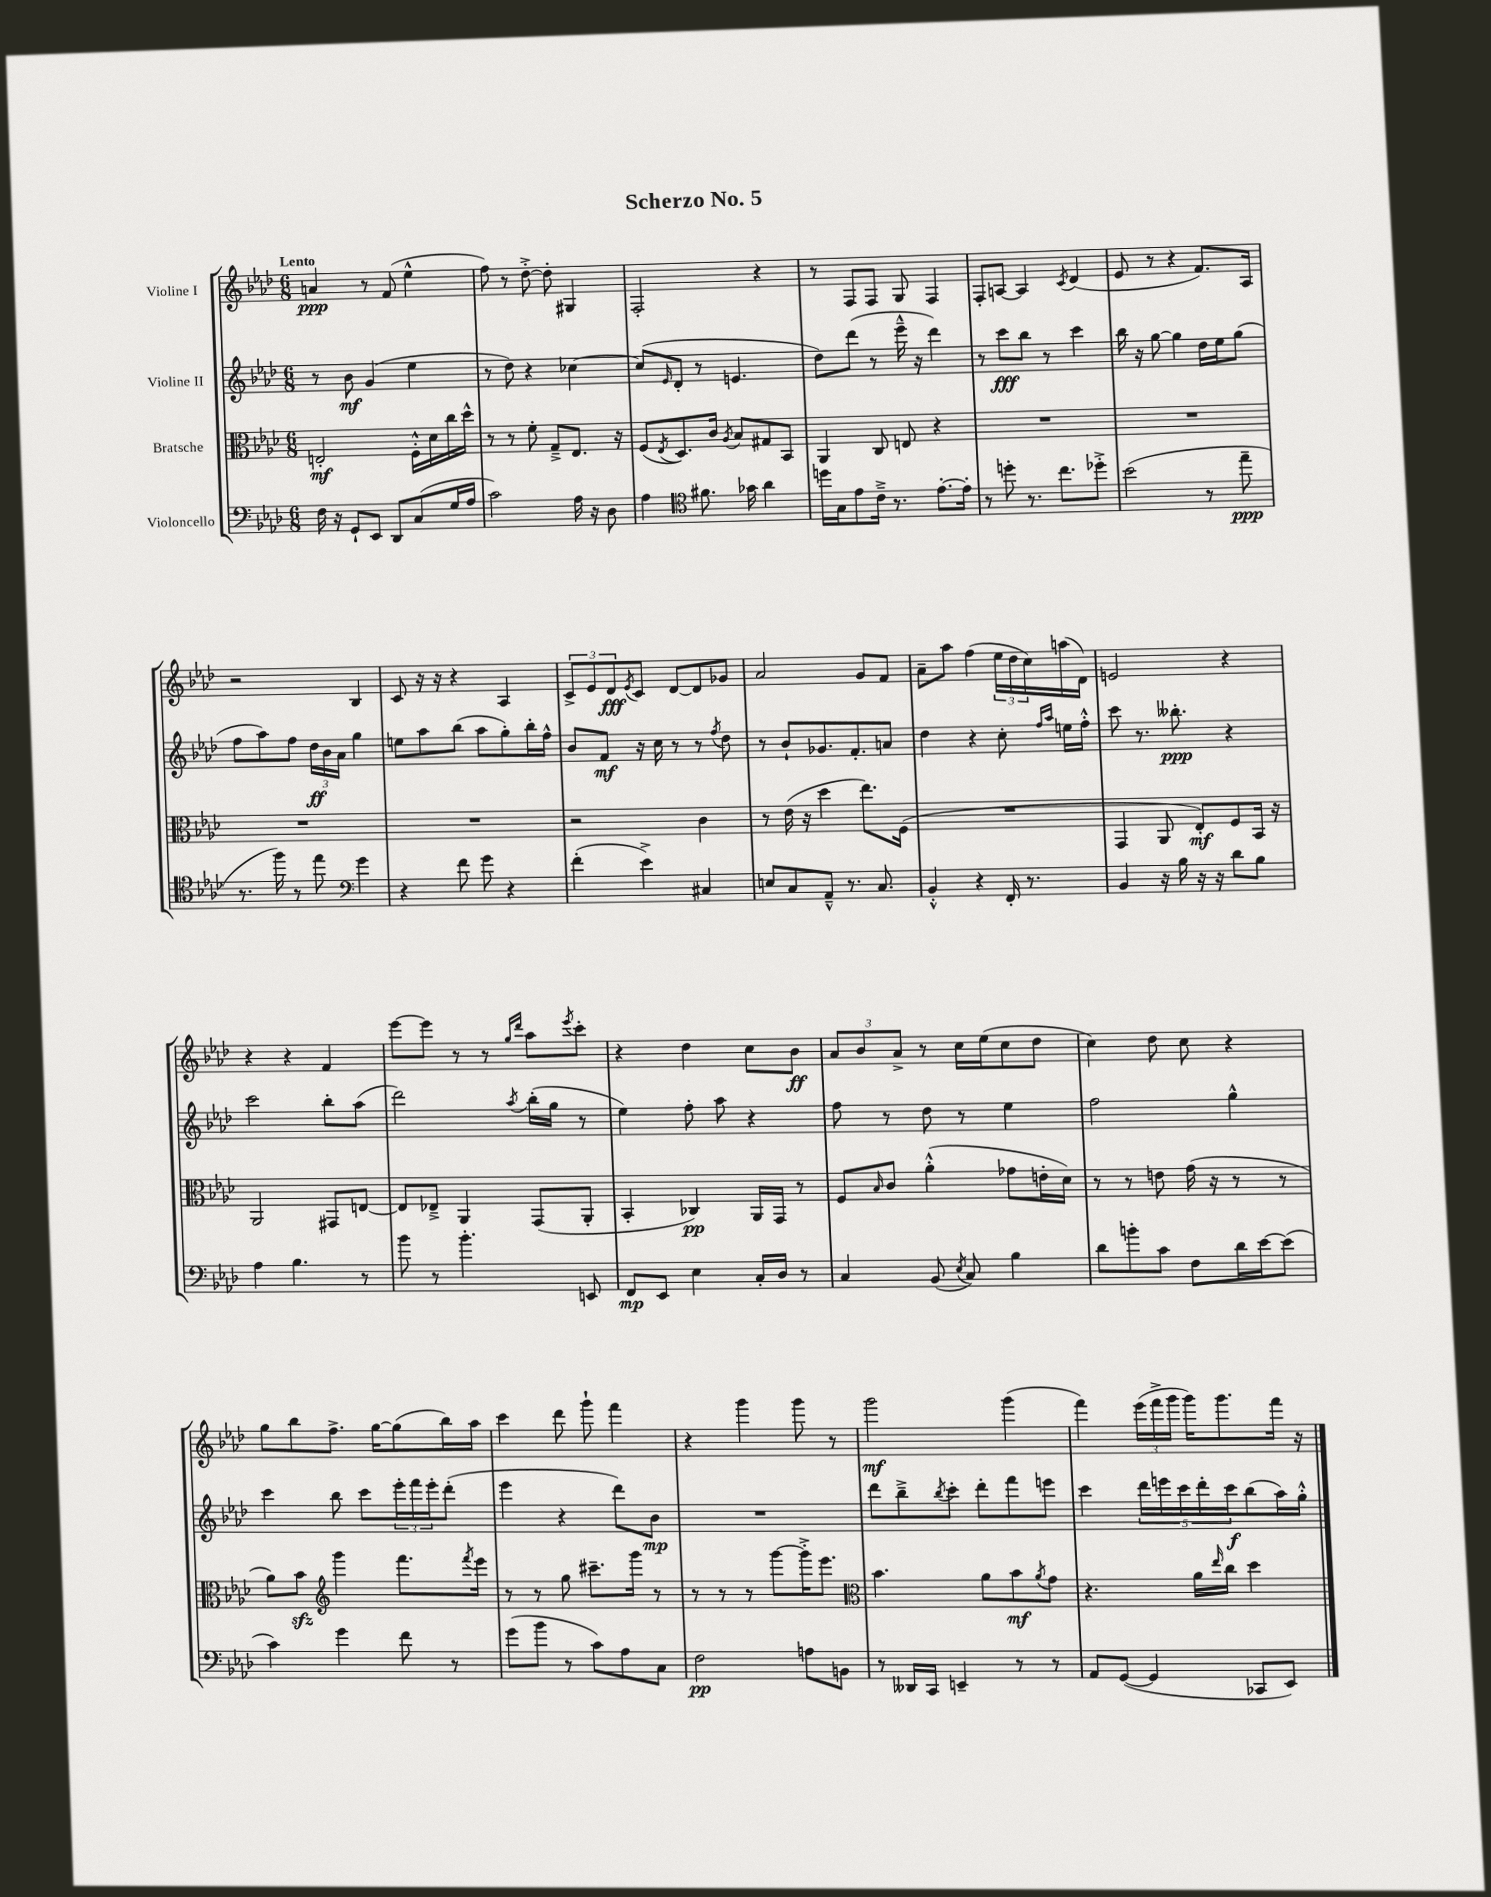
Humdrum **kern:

**kern	**kern	**kern	**kern
*staff4	*staff3	*staff2	*staff1
*clefF4	*clefC3	*clefG2	*clefG2
*k[b-e-a-d-]	*k[b-e-a-d-]	*k[b-e-a-d-]	*k[b-e-a-d-]
*M6/8	*M6/8	*M6/8	*M6/8
16F\	2E'/	8r	4a/
16r	.	.	.
8GG`/L	.	8b-\	.
8EE-/J	.	(4g/	8r
8DD-/L	.	.	(8f/
(8C/	16F'^^\LL	4ee-\	4ee-^^\
.	16d-\	.	.
16G/L	16cc\	.	.
16A-/JJ	16dd-^^\JJ	.	.
=	=	=	=
2c\)	8r	8r	8ff\)
.	8r	8dd-\)	8r
.	8f'\	4r	[8dd-'^\
.	8G~^/L	.	8dd-'\]
16A-\	8.E-/J	[4cc-\	4G#/
16r	.	.	.
8D-\	.	.	.
.	16r	.	.
=	=	=	=
4A-\	(8F/L	(8cc-/]L	2F'/
.	8qE-/	16qqe-/	.
.	8.D-/)	8d-'/J	.
*clefC4	*	*	*
8.f#\	.	8r	.
.	16c/Jk	.	.
.	8qA-/	.	.
.	8B-/L	4.e/	.
16g-\	.	.	.
4a-\	8G#/	.	4r
.	8BB-/J	.	.
=	=	=	=
16dd\LL	4AA-/	8dd-\L)	8r
16G\J	.	.	.
8e-\	.	(8ddd-\J	8F/L
16c~^\Jk	8C/	8r	8F/J
8.r	.	.	.
.	8E/	16eee-~^^\	8G/
.	.	16r	.
[8.e-'\L	4r	4ddd-\)	4F/
16e-'\]Jk	.	.	.
=	=	=	=
8r	2.r	8r	8F'/L
8dd'\	.	8ccc\L	[8A/J
8.r	.	8bb-\J	4A/]
.	.	8r	.
8.cc\L	.	.	.
.	.	.	8qc/
.	.	4ccc\	(4d-/
8dd-'^\J	.	.	.
=	=	=	=
(2b-\	2.r	16bb-\	8e-/
.	.	16r	.
.	.	[8gg\	8r
.	.	4gg\]	4r
8r	.	16dd-\LL	8.f/L)
.	.	16ee-\J	.
8ee-~\	.	(8gg\J	.
.	.	.	16A-/Jk
=	=	=	=
8.r	2.r	8ff\L	2r
.	.	8aa-\)	.
16ff\)	.	.	.
8r	.	8ff\J	.
8ee-\	.	24dd-\LL	.
.	.	24b-\	.
.	.	24a-\JJ	.
*clefF4	*	*	*
4g\	.	4gg\	4B-/
=	=	=	=
4r	2.r	8ee\L	8c/
.	.	8aa-\	16r
.	.	.	16r
8f\	.	(8bb-\J	4r
8g\	.	8aa-\L	.
4r	.	8gg'\)	4A-/
.	.	16bb-'\L	.
.	.	16ff^^\JJ	.
=	=	=	=
(4f'\	2r	8b-/L	12c^/L
.	.	.	12e-/
.	.	8f/J	.
.	.	.	12d-/
.	.	.	8qe-/
4e-^\)	.	16r	8c/J
.	.	16cc\	.
.	.	8r	[8d-/L
4C#/	4c\	8r	8d-/]
.	.	8qff/	.
.	.	8dd-\	8g-/J
=	=	=	=
8E/L	8r	8r	2a-/
8C/	(16e-\	8b-`/L	.
.	16r	.	.
8AA-~^^/J	4dd-\	8.g-/	.
8.r	.	.	.
.	.	8.f'/	.
.	8.ee-\L)	.	8g/L
8.C/	.	.	.
.	.	8a/J	8f/J
.	(16F\Jk	.	.
=	=	=	=
4BB-'^^/	2.r	4dd-\	8a-~\L
.	.	.	8aa-\J
4r	.	4r	(4ff\
16FF'/	.	8cc'\	24ee-\LL
.	.	.	24dd-\
8.r	.	.	.
.	.	.	24cc\)
.	.	16qqff/LL	.
.	.	16qqaa-/JJ	.
.	.	16ee\LL	(16aa\
.	.	16ff'^^\JJ	16d-\JJ)
=	=	=	=
4BB-/	4GG/	8ccc\	2e/
.	.	8.r	.
16r	8AA-/	.	.
16B-\	.	8.bb--'\	.
16r	8E-'/L)	.	.
16r	.	.	.
8d-\L	8F/	4r	4r
8B-\J	16BB-/Jk	.	.
.	16r	.	.
=	=	=	=
4A-\	2AA-/	2ccc\	4r
4.B-\	.	.	4r
.	8GG#/L	8bb-'\L	4f/
8r	[8E/J	(8aa-\J	.
=	=	=	=
8b-\	8E/]L	2ddd-\)	[8eee-\L
8r	8E-~^/J	.	8eee-\]J
4.b-'\	4AA-/	.	8r
.	.	.	8r
.	.	.	16qqgg/LL
.	.	8qaa-/	16qqddd-/JJ
.	(8GG/L	(16bb-'\LL	8aa-\L
.	.	16gg\JJ	.
.	.	.	8qeee-/
8EE/	8AA-'/J	8r	8ccc'\J
=	=	=	=
8FF/L	4BB-'/	4ee-\)	4r
8EE-/J	.	.	.
4E-\	4C-/)	8ff'\	4dd-\
.	.	8aa-\	.
16C'/LL	16AA-/LL	4r	8cc\L
16D-/JJ	16GG/JJ	.	.
8r	8r	.	8b-\J
=	=	=	=
4C/	8F/L	8ff\	12a-/L
.	.	.	12b-/
.	16qqB-/	.	.
.	8c/J	8r	.
.	.	.	12a-^/J
(8BB-/	(4a-'^^\	8dd-\	8r
8qE-/	.	.	.
8C/)	.	8r	16cc\LL
.	.	.	(16ee-\J
4B-\	8g-\L	4ee-\	8cc\
.	16e'\L	.	8dd-\J
.	16d-\JJ)	.	.
=	=	=	=
8d-\L	8r	2ff\	4cc\)
8b'\	8r	.	.
8c\J	8e\	.	8dd-\
8F\L	(16g\	.	8cc\
.	16r	.	.
16d-\L	8r	4gg^^\	4r
[16e-\J	.	.	.
(8e-\]J	8r	.	.
=	=	=	=
4c\)	8a-\L)	4ccc\	8gg\L
.	8b-\J	.	8bb-\
*	*clefG2	*	*
4g\	4ggg\	8bb-\	8.ff^\J
.	.	8ccc\L	.
.	.	.	[16gg\LK
8f\	8.fff\L	24eee-'\L	(8gg\]
.	.	24fff\	.
.	.	24eee-'\J	.
8r	.	(8ddd-'\J	16bb-\L)
.	8qfff/	.	.
.	16eee-\Jk	.	16aa-\JJ
=	=	=	=
(8g\L	8r	4eee-\	4ccc\
8b-\J	8r	.	.
8r	8gg\	4r	8ddd-\
8c\L)	8.ccc#~\L	.	8ggg`\
8A-\	.	8ddd-\L)	4fff\
.	16ggg\Jk	.	.
8C\J	8r	8b-\J	.
=	=	=	=
2F\	8r	2.r	4r
.	8r	.	.
.	8r	.	4ggg\
.	[8ggg\L	.	.
8A\L	16ggg'^\]K	.	8ggg\
.	8.eee-\J	.	.
8BB\J	.	.	8r
=	=	=	=
*	*clefC3	*	*
8r	4.b-\	8ddd-\L	2ggg\
16DD--/LL	.	8bb-~^\	.
16CC/JJ	.	.	.
.	.	8qbb-/	.
4EE~/	.	8ccc'\J	.
.	8a-\L	8ddd-'\L	.
8r	8b-\	8fff\	(4ggg\
.	8qa-/	.	.
8r	8g\J	8eee\J	.
=	=	=	=
8AA-/L	4.r	4ccc\	4fff\)
([8GG/J	.	.	.
4GG/]	.	20ddd-\LL	(24eee-\LL
.	.	.	24fff^\
.	.	20eee\	.
.	.	.	24ggg\JJ
.	.	20ccc\	.
.	16a-\LL	.	16ggg\LK)
.	.	20ddd-'\	.
.	16qqee-/	.	.
.	16cc\JJ	.	8.ggg\
.	.	20ccc\J	.
8CC-/L	4dd-\	(8bb-\	.
8EE-/J)	.	16aa-\L)	16fff\Jk
.	.	16gg'^^\JJ	16r
==	==	==	==
*-	*-	*-	*-
